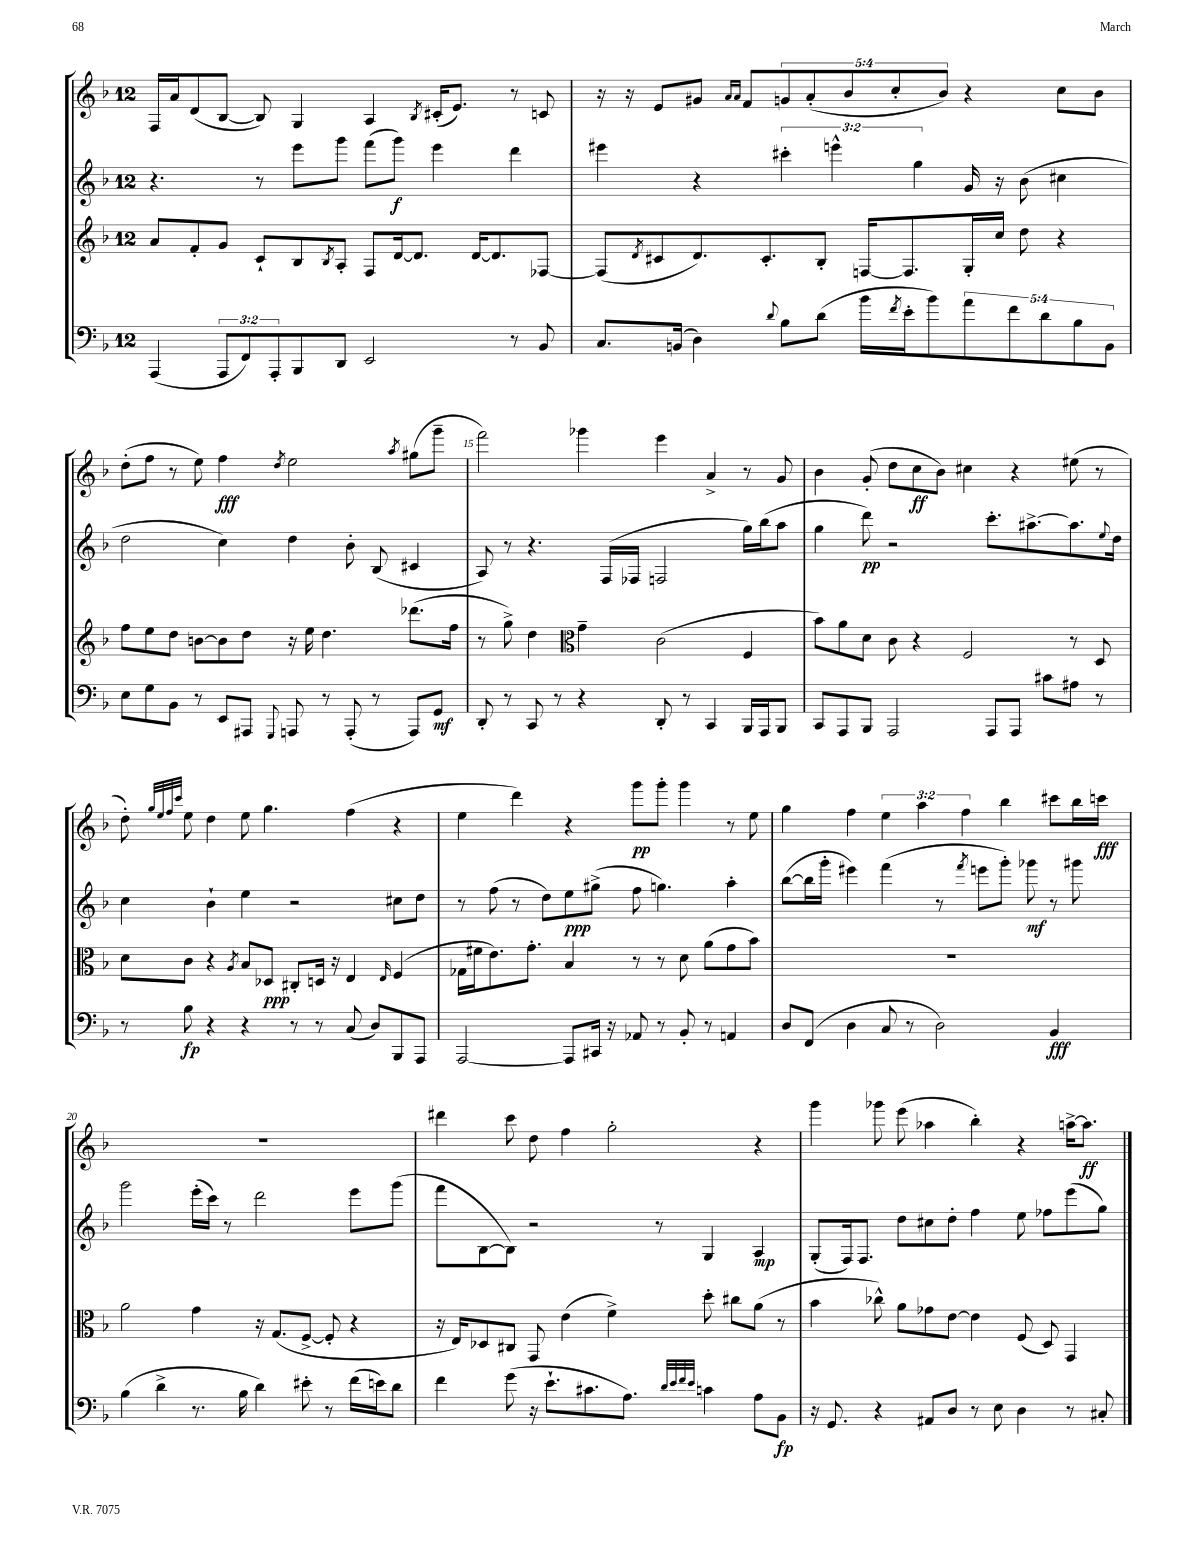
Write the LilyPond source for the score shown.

<<
\new StaffGroup <<
\new Staff = "s0" {
    \clef treble \key f \major \once \override Staff.TimeSignature.style = #'single-digit \time 12/8 \override Staff.TupletNumber.text = #tuplet-number::calc-fraction-text
    f16 a'16 d'8( bes8~ bes8) g4 a4 \acciaccatura { bes8 } cis'16-.( e'8.) r8 c'8 |
    r16 r16 e'8 gis'8 \grace { a'16 a'16 } f'8 \tuplet 5/4 { g'8 a'8-.( bes'8 c''8-. bes'8) } r4 c''8 bes'8 |
    d''8-.( f''8 r8 e''8) f''4\fff \acciaccatura { d''8 } e''2 \acciaccatura { a''8 } gis''8( g'''8-- |
    f'''2) ges'''4 e'''4 a'4-> r8 g'8 |
    bes'4 g'8-.( d''8 c''8\ff bes'8) cis''4 r4 eis''8( r8 |
    d''8-.) \grace { g''32 e''32 f''32 c'''32 } e''8 d''4 e''8 g''4. f''4( r4 |
    e''4 d'''4) r4 g'''8\pp g'''8-. g'''4 r8 e''8 |
    g''4 f''4 \tuplet 3/2 { e''4 a''4 f''4 } bes''4 cis'''8 bes''16 c'''16\fff |
    R1. |
    dis'''4 c'''8 d''8 f''4 g''2-. r4 |
    g'''4 ges'''8 e'''8( aes''4 bes''4-.) r4 a''16~-> a''8.\ff \bar "|." |
}
\new Staff = "s1" {
    \clef treble \key f \major \once \override Staff.TimeSignature.style = #'single-digit \time 12/8 \override Staff.TupletNumber.text = #tuplet-number::calc-fraction-text
    r4. r8 e'''8 g'''8 f'''8( g'''8\f) e'''4 d'''4 |
    eis'''4 r4 \tuplet 3/2 { cis'''4-. e'''4-^ g''4 } g'16 r16 bes'8( cis''4 |
    d''2 c''4) d''4 bes'8-. bes8( cis'4 |
    a8) r8 r4. f16( fes16 f2 g''16) bes''16( a''8 |
    g''4 d'''8\pp) r2 c'''8.-. ais''8.~-> ais''8. \appoggiatura { e''8 } d''16 |
    c''4 bes'4-! e''4 r2 cis''8 d''8 |
    r8 f''8( r8 d''8) e''8\ppp gis''8->( f''8 g''4.) a''4-. |
    bes''8~( bes''16 g'''16-. eis'''4) f'''4( r8 \acciaccatura { f'''8 } e'''8 g'''8-.) ges'''8\mf r8 gis'''8 |
    g'''2 e'''16-.( c'''16) r8 d'''2 e'''8 g'''8( |
    f'''8 bes8~ bes8) r2 r8 g4 a4\mp |
    g8-.( f16) f8. d''8 cis''8 d''8-. f''4 e''8 fes''8 e'''8( g''8) \bar "|." |
}
\new Staff = "s2" {
    \clef treble \key f \major \once \override Staff.TimeSignature.style = #'single-digit \time 12/8
    a'8 f'8-. g'8 c'8-! bes8 \acciaccatura { bes8 } a8-. f8 d'16~ d'8. d'16~ d'8. fes8~ |
    fes8( \acciaccatura { d'8 } cis'8 d'8.) cis'8.-. bes8-. f16~ f8. g16-. c''16 d''8 r4 |
    f''8 e''8 d''8 b'8~ b'8 d''8 r16 e''16 d''4. des'''8.( f''16 |
    r8 g''8->) d''4 \clef alto g'4-- c'2( f4 |
    bes'8) a'8 d'8 c'8 r4 f2 r8 d8 |
    d'8 c'8 r4 \acciaccatura { a8 } bes8 des8\ppp cis8-. d16 r16 e4 \grace { e16 } f4( |
    ges16 fis'16 e'8.) g'8.-. bes4 r8 r8 d'8 a'8( g'8 bes'8) |
    R1. |
    a'2 g'4 r16 g8.( f8~-> f8-. r4 |
    r16 e16) des8 cis8 g,8 e'4( f'4->) d''8-. cis''8 a'8( r8 |
    bes'4 ces''8-^) a'8 ges'8 e'8~ e'4 f8( d8) g,4 \bar "|." |
}
\new Staff = "s3" {
    \clef bass \key f \major \once \override Staff.TimeSignature.style = #'single-digit \time 12/8 \override Staff.TupletNumber.text = #tuplet-number::calc-fraction-text
    a,,4( \tuplet 3/2 { a,,8 f,8) a,,8-. } bes,,8 d,8 e,2 r8 bes,8 |
    c8. b,16( d4) \appoggiatura { d'8 } bes8 d'8( bes'16 \acciaccatura { f'8 } e'16-. bes'8) \tuplet 5/4 { a'8 f'8 d'8 bes8 b,8 } |
    e8 g8 bes,8 r8 e,8 ais,,8 \appoggiatura { g,,8 } a,,8 r8 a,,8-.( r8 a,,8) g,8\mf |
    d,8-. r8 c,8 r8 r4 d,8-. r8 c,4 bes,,16 a,,16 bes,,8 |
    c,8 a,,8 bes,,8 a,,2 a,,8 a,,8 cis'8 ais8 r8 |
    r8 bes8\fp r4 r4 r8 r8 c8( d8) bes,,8 a,,8 |
    a,,2~ a,,8 cis,16 r16 aes,8 r8 bes,8-. r8 a,4 |
    d8 f,8( d4 c8 r8 d2) bes,4\fff |
    bes4( d'4-> r8. bes16 d'4) eis'8-. r8 f'16( e'16) d'8 |
    f'4 g'8( r16 e'8.-! cis'8. a8.) \grace { d'32 e'32 f'32 e'32 } c'4 a8 bes,8\fp |
    r16 g,8. r4 ais,8 d8 r8 e8 d4 r8 cis8-. \bar "|." |
}
>>
>>
\layout { \context { \Score currentBarNumber = #12 \override BarNumber.break-visibility = ##(#f #t #t) barNumberVisibility = #(every-nth-bar-number-visible 5) } }
